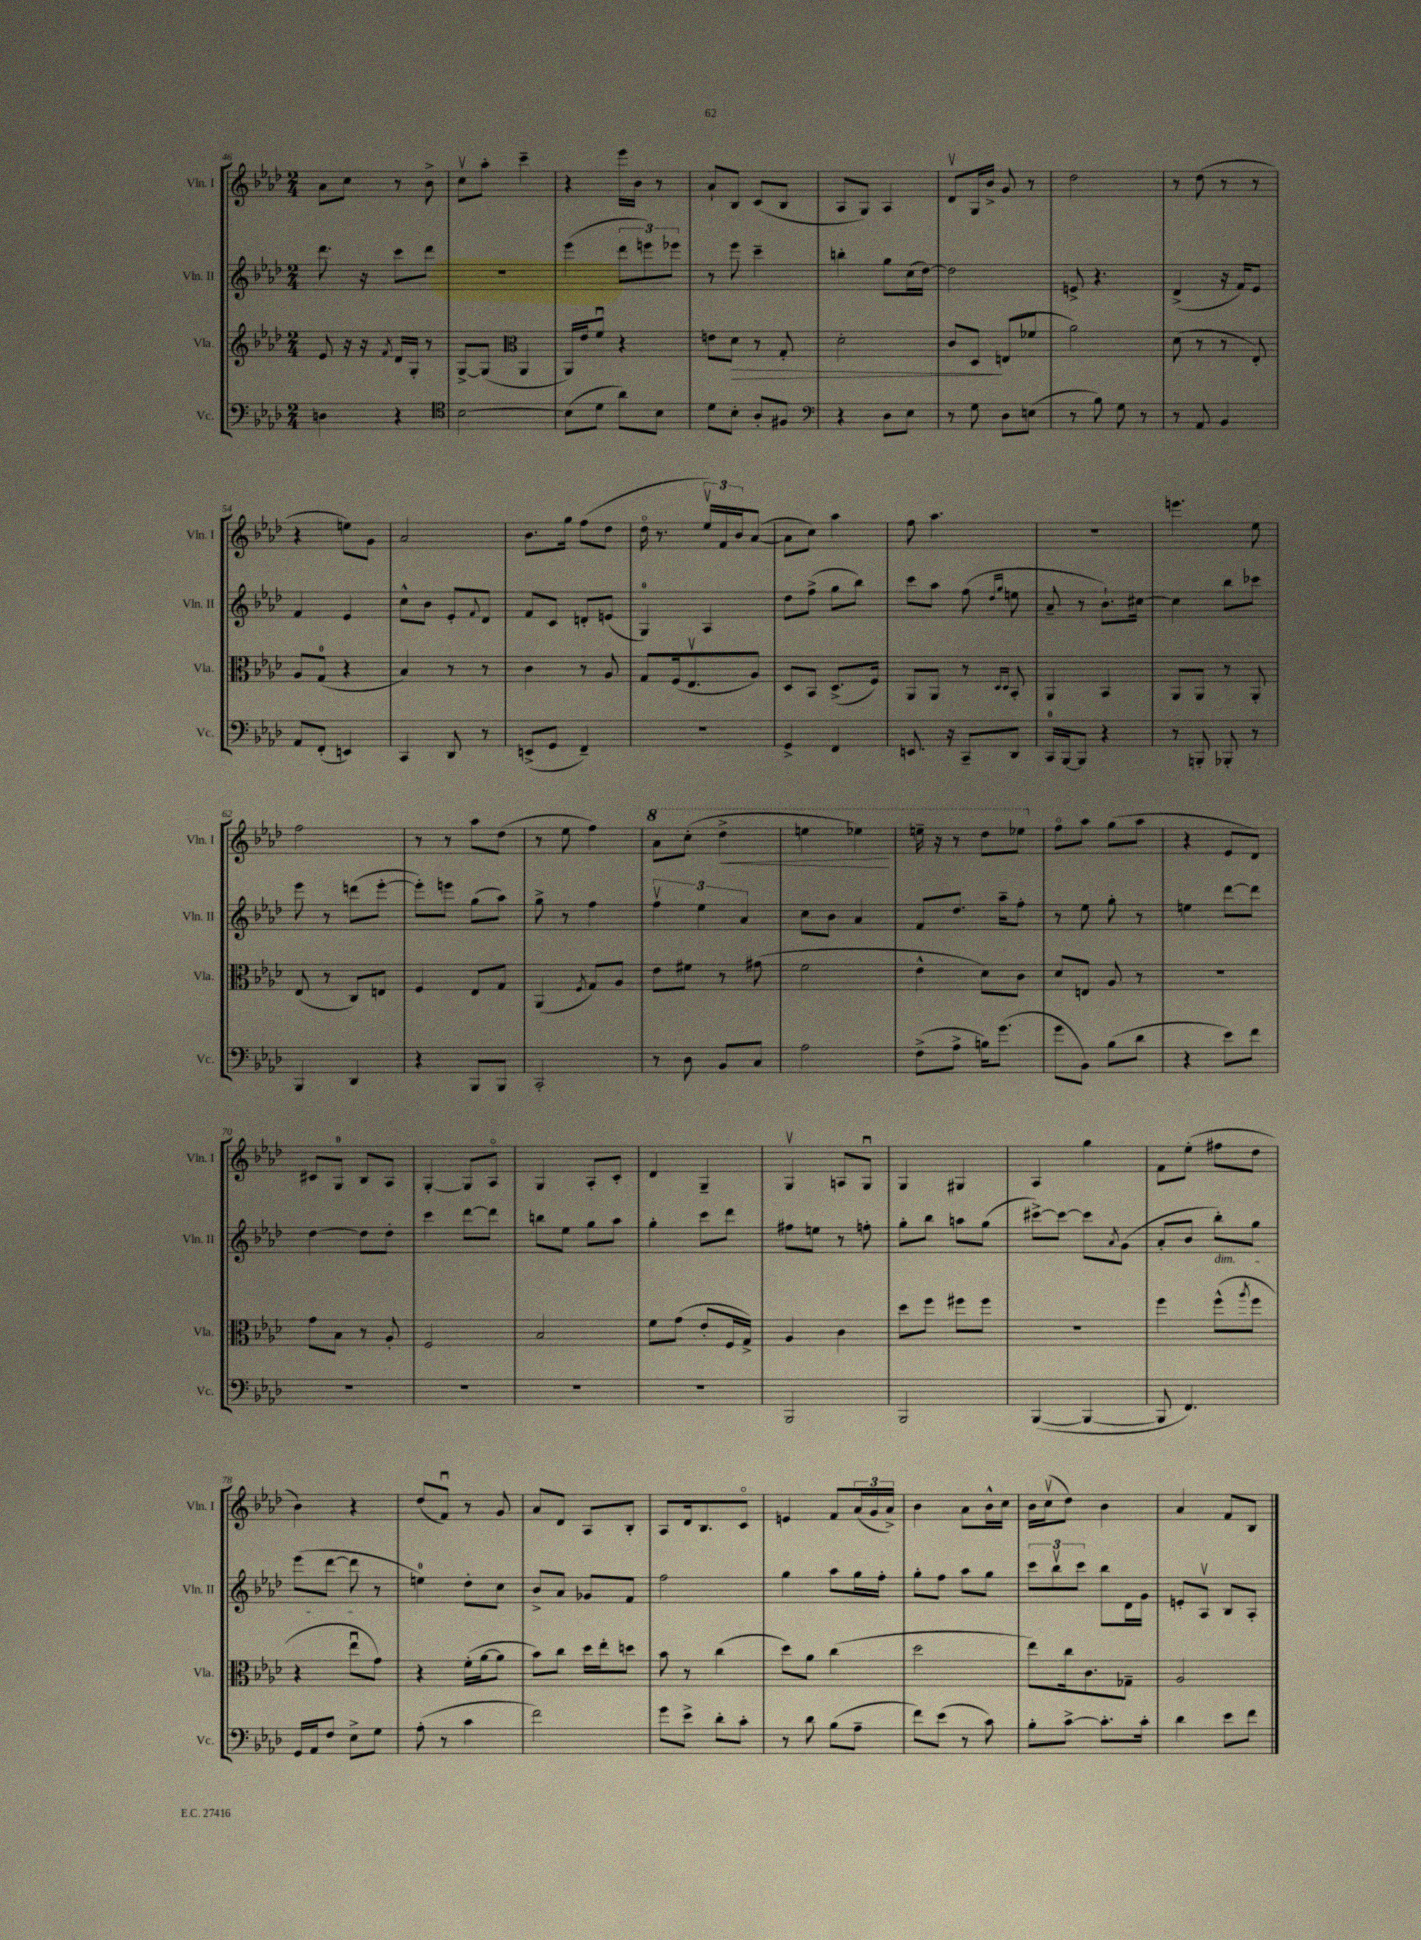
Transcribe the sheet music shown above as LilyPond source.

<<
\new StaffGroup <<
\new Staff = "s0" \with { instrumentName = "Vln. I" shortInstrumentName = "Vln. I" } {
    \clef treble \key aes \major \numericTimeSignature \time 2/4
    aes'8 c''8 r8 bes'8-> |
    c''8\upbow aes''8-. c'''4-- |
    r4 ees'''16 bes'16 r8 |
    aes'8-! bes8 c'8( bes8 |
    aes8 g8) aes4 |
    des'8\upbow g16 bes'16-> g'8 r8 |
    des''2 |
    r8 des''8( r8 r8 |
    r4 e''8) g'8 |
    aes'2 |
    bes'8. g''16 f''8( des''8 |
    des''16\flageolet r8. \tuplet 3/2 { ees''16\upbow) f'16 bes'16 } aes'8~( |
    aes'8 c''8) aes''4 |
    f''8 aes''4. |
    R2 |
    e'''4. ees''8 |
    f''2 |
    r8 r8 aes''8 des''8( |
    r8 ees''8 f''4) |
    \ottava #1 aes''8 c'''8-.( des'''4->\< |
    e'''4 ees'''4\!) |
    e'''16-- r16 r8 des'''8 ees'''8 \ottava #0 |
    f''8\flageolet aes''8 g''8( aes''8 |
    r4 ees'8 des'8) |
    cis'8 g8-0 bes8 aes8 |
    g4~-. g8 aes8\flageolet |
    g4 aes8-. c'8-. |
    des'4 g4-- |
    g4\upbow a8 g8\downbow |
    g4 gis4 |
    aes4 g''4 |
    f'8 ees''8-.( fis''8 des''8 |
    bes'4) r4 |
    des''8( f'8\downbow) r8 g'8 |
    aes'8 des'8 aes8 bes8-. |
    aes8 des'16 bes8. c'8\flageolet |
    e'4 f'8 \tuplet 3/2 { aes'16( g'16 aes'16->) } |
    bes'4 aes'8 bes'16-^ c''16 |
    bes'16 c''16\upbow( des''8) bes'4 |
    aes'4 f'8 bes8 \bar "|." |
}
\new Staff = "s1" \with { instrumentName = "Vln. II" shortInstrumentName = "Vln. II" } {
    \clef treble \key aes \major \numericTimeSignature \time 2/4
    des'''8. r16 c'''8 des'''8 |
    r2 |
    ees'''4( \tuplet 3/2 { des'''8 e'''8) ees'''8 } |
    r8 ees'''8 c'''4-- |
    b''4-. g''8 c''16( des''16~) |
    des''2 |
    e'8-> r4. |
    des'4->( r16 f'16) ees'8 |
    f'4 ees'4 |
    c''8-^ bes'8 ees'8-. \appoggiatura { f'8 } des'8 |
    f'8 c'8 d'8-. e'8( |
    g4-0) aes4 |
    des''8 f''8->( g''8 bes''8) |
    c'''8 aes''8 f''8( \grace { des''16 g''16 } e''8 |
    aes'8-- r8 bes'8.-!) cis''16~ |
    cis''4 bes''8 ces'''8 |
    ees'''8 r8 d'''8( ees'''8~-. |
    ees'''8-.) e'''8 g''8( aes''8) |
    g''8-> r8 f''4 |
    \tuplet 3/2 { f''4\upbow ees''4 aes'4 } |
    c''8 bes'8 aes'4 |
    f'8 des''8. aes''16-- f''8-. |
    r8 ees''8 g''8-. r8 |
    e''4 des'''8~ des'''8 |
    des''4~ des''8 des''8-. |
    c'''4 des'''8~ des'''8 |
    b''8 ees''8 g''8 aes''8 |
    g''4-. c'''8 des'''8 |
    fis''8 e''8 r8 f''8-. |
    g''8-. bes''8 a''8 g''8( |
    cis'''8~->) cis'''8~ cis'''8 \acciaccatura { aes'8 } g'8( |
    aes'8-. bes'8 bes''8-.\dim) g''8 |
    ees'''8( des'''8~ des'''8\! r8 |
    e''4-0) des''8-. c''8 |
    bes'8-> aes'8 ges'8 f'8 |
    f''2 |
    g''4 aes''8 g''16 f''16-. |
    g''8-. f''8 aes''8 g''8 |
    \tuplet 3/2 { c'''8 bes''8\upbow c'''8 } bes''8 des'16 g'16 |
    e'8-. aes8\upbow bes8 aes8-. \bar "|." |
}
\new Staff = "s2" \with { instrumentName = "Vla." shortInstrumentName = "Vla." } {
    \clef treble \key aes \major \numericTimeSignature \time 2/4
    ees'8 r16 r16 \acciaccatura { f'8 } des'16 g16-. r8 |
    g8~-> g8( \clef alto aes,4 |
    aes,16) ees'16 f'8\downbow r4 |
    e'8 des'8\> r8 g8-. |
    des'2-. |
    c'8 des8\! e8( fes'8 |
    aes'2) |
    des'8( r8 r8 ees8-.) |
    aes8 g8-0( r4 |
    bes4) r8 r8 |
    c'4 r8 aes8 |
    g8 f16( ees8.\upbow aes8) |
    des8 bes,8 des8.->( f16) |
    aes,8 aes,8 r8 \grace { des16 des16 } bes,8-. |
    aes,4 bes,4 |
    aes,8 aes,8 r8 aes,8-. |
    ees8( r8 c8) e8 |
    f4 ees8 g8 |
    aes,4( \acciaccatura { f8 } g8) aes8 |
    ees'8 fis'8 r8 gis'8( |
    f'2 |
    ees'4-^ des'8) c'8 |
    des'8 e8 aes8 r8 |
    R2 |
    g'8 bes8 r8 aes8-. |
    f2 |
    bes2 |
    f'8 g'8( ees'8-. f16 g16->) |
    aes4 c'4 |
    des''8 f''8 fis''8 fis''8 |
    r2 |
    f''4 f''8-^( \acciaccatura { aes''8 } f''8 |
    r4 ees''8\downbow g'8) |
    r4 f'16-.( aes'16~ aes'8 |
    bes'8) c''8 des''16 ees''16-. d''8 |
    bes'8 r8 c''4( |
    des''8) aes'8 c''4( |
    des''2 |
    ees''8) c''16 c'8. ges8-- |
    aes2 \bar "|." |
}
\new Staff = "s3" \with { instrumentName = "Vc." shortInstrumentName = "Vc." } {
    \clef bass \key aes \major \numericTimeSignature \time 2/4
    d4 r4 |
    \clef tenor bes2~ |
    bes8( des'8 aes'8) bes8 |
    des'8 bes8-. aes8-. fis8 |
    \clef bass r4 des8 ees8 |
    r8 g8 des8 e8( |
    r8 bes8) g8 r8 |
    r8 aes,8 bes,4 |
    aes,8 f,8-.( e,4) |
    c,4 des,8 r8 |
    e,8->( g,8 f,4--) |
    R2 |
    g,4-> f,4 |
    e,8. r16 c,8-- des,8 |
    c,16-0 bes,,16~ bes,,8 r4 |
    r8 b,,8-. bes,,8-. r8 |
    bes,,4 des,4 |
    r4 bes,,8 bes,,8 |
    c,2-. |
    r8 des8 bes,8 c8 |
    aes2 |
    f8->( aes8-> b16) g'8.( |
    g'8 bes,8) bes8( des'8 |
    r4 ees'8) f'8 |
    R2 |
    R2 |
    R2 |
    R2 |
    bes,,2 |
    bes,,2 |
    bes,,4~( bes,,4~ |
    bes,,8 f,4.) |
    g,16 aes,16 f8 ees8-> g8 |
    aes8-.( r8 c'4 |
    f'2) |
    g'8 ees'8-> des'8-. c'8-. |
    r8 des'8 bes8( aes8-- |
    f'8) ees'8( r8 c'8) |
    bes8-. c'8~-> c'8.-. c'16-. |
    des'4 ees'8 f'8 \bar "|." |
}
>>
>>
\layout { \context { \Score currentBarNumber = #46 } }
